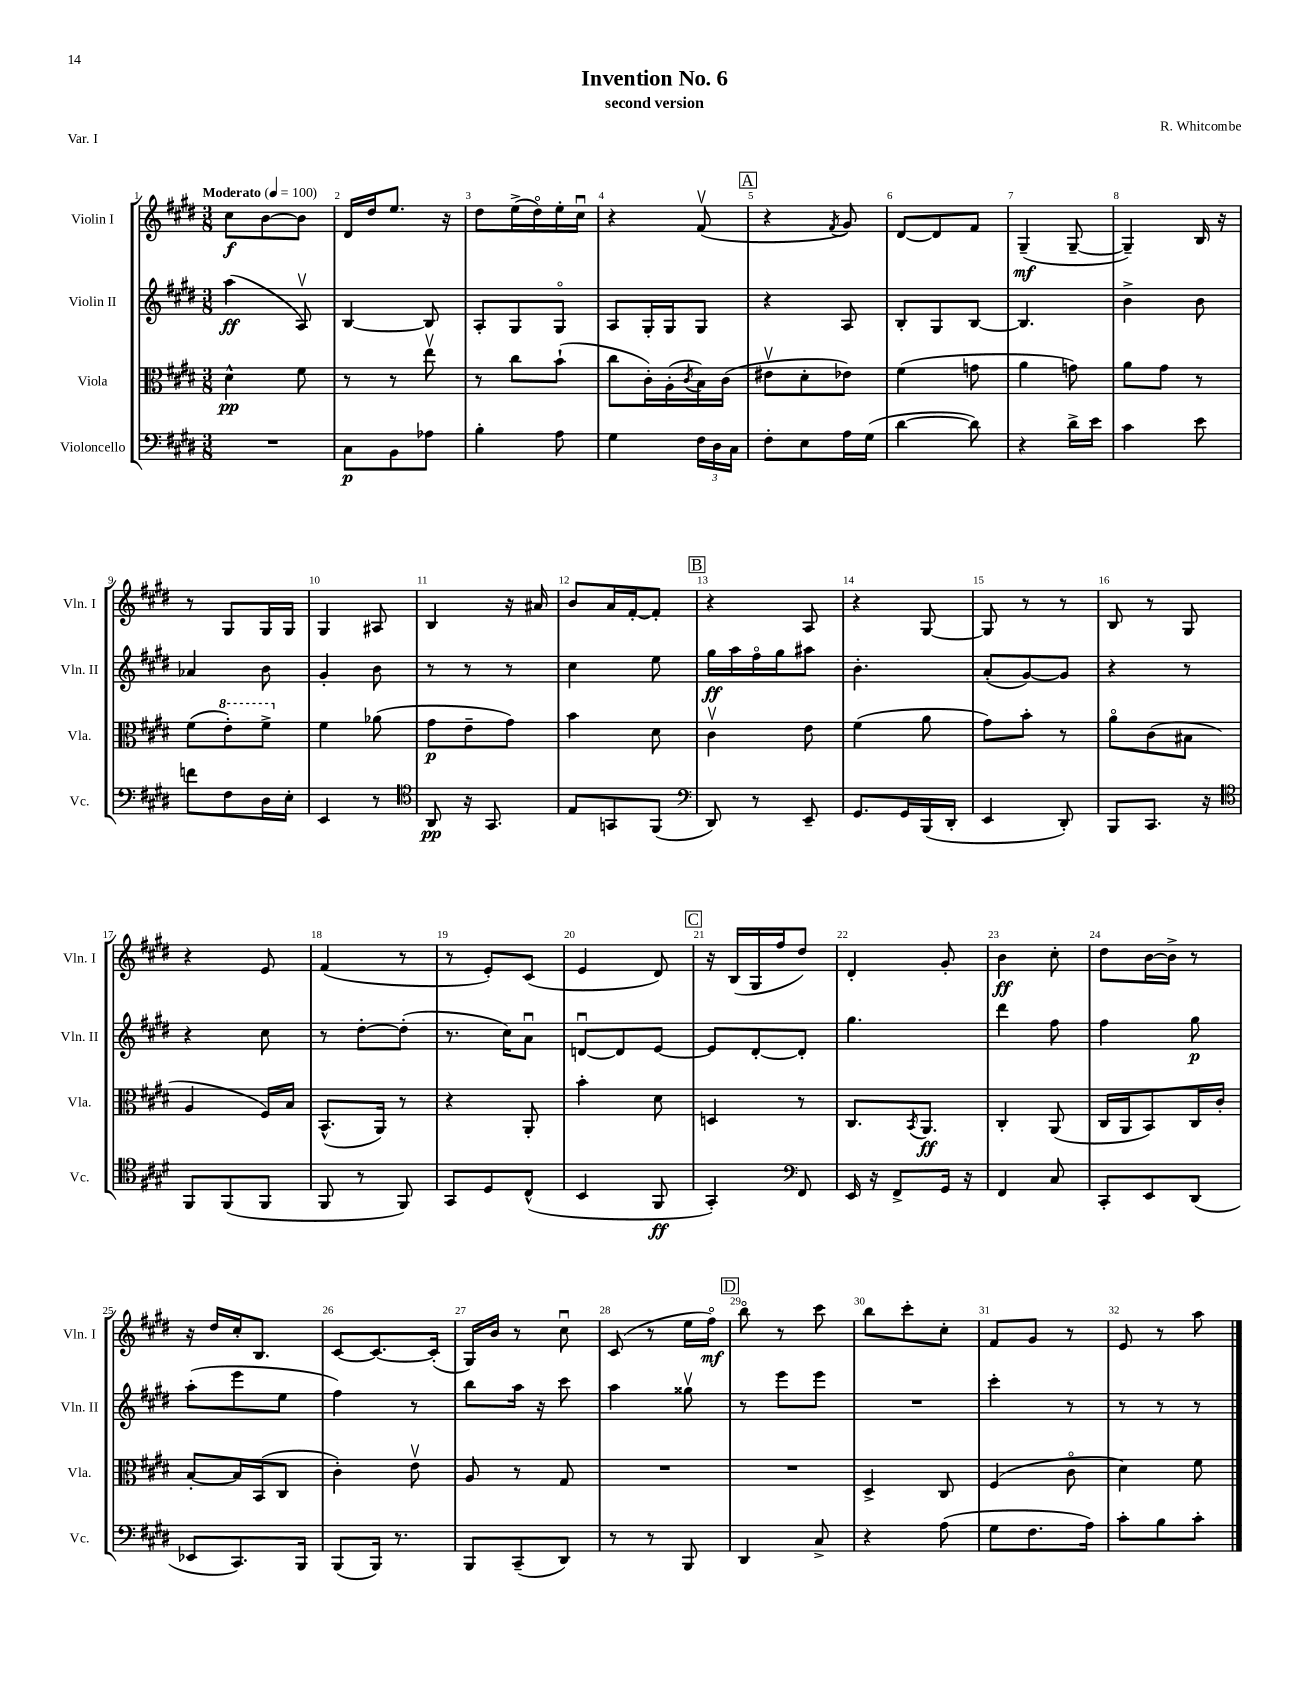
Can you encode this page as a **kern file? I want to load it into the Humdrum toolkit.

**kern	**dynam	**kern	**dynam	**kern	**dynam	**kern	**dynam
*part4	*part4	*part3	*part3	*part2	*part2	*part1	*part1
*staff4	*staff4	*staff3	*staff3	*staff2	*staff2	*staff1	*staff1
*I"Violoncello	*	*I"Viola	*	*I"Violin II	*	*I"Violin I	*
*I'Vc.	*	*I'Vla.	*	*I'Vln. II	*	*I'Vln. I	*
*clefF4	*	*clefC3	*	*clefG2	*	*clefG2	*
*k[f#c#g#d#]	*	*k[f#c#g#d#]	*	*k[f#c#g#d#]	*	*k[f#c#g#d#]	*
*M3/8	*	*M3/8	*	*M3/8	*	*M3/8	*
*MM100	*	*MM100	*	*MM100	*	*MM100	*
=1	=1	=1	=1	=1	=1	=1	=1
!	!	!	!	!	!	!LO:TX:a:B:t=Moderato	!
4.r	.	4d#^^\	pp	(4aa\	ff	8cc#\L	f
.	.	.	.	.	.	[8b\	.
.	.	8f#\	.	8Av/)	.	8b\J]	.
=2	=2	=2	=2	=2	=2	=2	=2
8C#\L	p	8r	.	[4B/	.	16d#/LL	.
.	.	.	.	.	.	16dd#/J	.
8BB\	.	8r	.	.	.	8.ee/J	.
8A-X\J	.	8eev\	.	8B/]	.	.	.
.	.	.	.	.	.	16r	.
=3	=3	=3	=3	=3	=3	=3	=3
4B'\	.	8r	.	8A'/L	.	8dd#\L	.
.	.	8cc#\L	.	8G#/	.	(16ee^\L	.
.	.	.	.	.	.	16dd#\)	.
8A\	.	(8b`\J	.	8G#/J	.	16ee'\	.
.	.	.	.	.	.	16cc#u\JJ	.
=4	=4	=4	=4	=4	=4	=4	=4
4G#\	.	8cc#\L	.	8A/L	.	4r	.
.	.	16c#'\L)	.	16G#'/L	.	.	.
.	.	(16A'\	.	16G#/J	.	.	.
.	.	8qc#/	.	.	.	.	.
24F#\LL	.	16B\)	.	8G#/J	.	(8f#v/	.
24D#\	.	.	.	.	.	.	.
.	.	(16c#\JJ	.	.	.	.	.
24C#\JJ	.	.	.	.	.	.	.
!!LO:REH:place=s1:t=A
=5	=5	=5	=5	=5	=5	=5	=5
8F#'\L	.	8e#Xv\L	.	4r	.	4r	.
8E\	.	8d#'\	.	.	.	.	.
.	.	.	.	.	.	8qf#/	.
16A\L	.	8e-X\J)	.	8A/	.	8g#/)	.
(16G#\JJ	.	.	.	.	.	.	.
=6	=6	=6	=6	=6	=6	=6	=6
[4d#\	.	(4f#\	.	8B'/L	.	[8d#/L	.
.	.	.	.	8G#/	.	8d#/]	.
8d#\])	.	8gn\	.	[8B/J	.	8f#/J	.
=7	=7	=7	=7	=7	=7	=7	=7
4r	.	4a\	.	4.B/]	.	(4G#~/	mf
16d#^\LL	.	8gn\)	.	.	.	[8G#~/	.
16e\JJ	.	.	.	.	.	.	.
=8	=8	=8	=8	=8	=8	=8	=8
4c#\	.	8a\L	.	4b^\	.	4G#~/])	.
.	.	8g#\J	.	.	.	.	.
8e\	.	8r	.	8b\	.	16B/	.
.	.	.	.	.	.	16r	.
!!LO:LB:g=z
=9	=9	=9	=9	=9	=9	=9	=9
8fn\L	.	(8f#\L	.	4a-X/	.	8r	.
*	*	*8va	*	*	*	*	*
8F#\	.	8ee'\)	.	.	.	8G#/L	.
16D#\L	.	8ff#^\J	.	8b\	.	16G#/L	.
16E'\JJ	.	.	.	.	.	16G#/JJ	.
=10	=10	=10	=10	=10	=10	=10	=10
*	*	*X8va	*	*	*	*	*
4EE/	.	4f#\	.	4g#'/	.	4G#/	.
8r	.	(8a-X\	.	8b\	.	8A#X/	.
=11	=11	=11	=11	=11	=11	=11	=11
*clefC4	*	*	*	*	*	*	*
8AA/	pp	8g#\L	p	8r	.	4B/	.
16r	.	8e~\	.	8r	.	.	.
8.GG#/	.	.	.	.	.	.	.
.	.	8g#\J)	.	8r	.	16r	.
.	.	.	.	.	.	16a#X/	.
=12	=12	=12	=12	=12	=12	=12	=12
8E/L	.	4b\	.	4cc#\	.	8b/L	.
8GGn/	.	.	.	.	.	16a/L	.
.	.	.	.	.	.	[16f#'/J	.
(8FF#/J	.	8d#\	.	8ee\	.	8f#'/J]	.
!!LO:REH:place=s1:t=B
=13	=13	=13	=13	=13	=13	=13	=13
*clefF4	*	*	*	*	*	*	*
8DD#/)	.	4c#v\	.	16gg#\LL	ff	4r	.
.	.	.	.	16aa\	.	.	.
8r	.	.	.	16ff#\	.	.	.
.	.	.	.	16gg#\J	.	.	.
8EE~/	.	8e\	.	8aa#X\J	.	8A/	.
=14	=14	=14	=14	=14	=14	=14	=14
8.GG#/L	.	(4f#\	.	4.b'\	.	4r	.
16GG#/L	.	.	.	.	.	.	.
(16BBB/	.	8a\	.	.	.	[8G#/	.
16DD#'/JJ	.	.	.	.	.	.	.
=15	=15	=15	=15	=15	=15	=15	=15
4EE/	.	8g#\L)	.	(8a'/L	.	8G#/]	.
.	.	8b'\J	.	[8g#/)	.	8r	.
8DD#'/)	.	8r	.	8g#/J]	.	8r	.
=16	=16	=16	=16	=16	=16	=16	=16
8BBB/L	.	8a\L	.	4r	.	8B/	.
8.CC#/J	.	(8c#\	.	.	.	8r	.
.	.	8B#X\J	.	8r	.	8G#/	.
16r	.	.	.	.	.	.	.
!!LO:LB:g=z
=17	=17	=17	=17	=17	=17	=17	=17
*clefC4	*	*	*	*	*	*	*
8FF#/L	.	4A/	.	4r	.	4r	.
(8FF#/	.	.	.	.	.	.	.
8FF#/J	.	16F#/LL)	.	8cc#\	.	8e/	.
.	.	16B/JJ	.	.	.	.	.
=18	=18	=18	=18	=18	=18	=18	=18
8FF#/	.	(8.BB^^/L	.	8r	.	(4f#/	.
8r	.	.	.	[8dd#'\L	.	.	.
.	.	16AA/Jk)	.	.	.	.	.
8FF#/)	.	8r	.	(8dd#'\J]	.	8r	.
=19	=19	=19	=19	=19	=19	=19	=19
8GG#/L	.	4r	.	8.r	.	8r	.
8D#/	.	.	.	.	.	8e'/L)	.
.	.	.	.	16cc#\KL)	.	.	.
(8C#^^/J	.	8AA'/	.	8au\J	.	(8c#/J	.
=20	=20	=20	=20	=20	=20	=20	=20
4BB/	.	4b'\	.	[8dnu/L	.	4e/	.
.	.	.	.	8d/]	.	.	.
8FF#/	ff	8d#\	.	[8e/J	.	8d#/)	.
!!LO:REH:place=s1:t=C
=21	=21	=21	=21	=21	=21	=21	=21
4GG#'/)	.	4Dn/	.	8e/L]	.	16r	.
.	.	.	.	.	.	(16B/LL	.
.	.	.	.	[8d#'/	.	16G#/	.
.	.	.	.	.	.	16ff#/J	.
*clefF4	*	*	*	*	*	*	*
8FF#/	.	8r	.	8d#'/J]	.	8dd#/J)	.
=22	=22	=22	=22	=22	=22	=22	=22
16EE/	.	8.C#/L	.	4.gg#\	.	4d#'/	.
16r	.	.	.	.	.	.	.
8FF#^/L	.	.	.	.	.	.	.
.	.	8qBB/	.	.	.	.	.
.	.	8.AA/J	ff	.	.	.	.
16GG#/Jk	.	.	.	.	.	8g#'/	.
16r	.	.	.	.	.	.	.
=23	=23	=23	=23	=23	=23	=23	=23
4FF#/	.	4C#'/	.	4ddd#\	.	4b\	ff
8C#/	.	(8AA/	.	8ff#\	.	8cc#'\	.
=24	=24	=24	=24	=24	=24	=24	=24
8CC#'/L	.	16C#/LL	.	4ff#\	.	8dd#\L	.
.	.	16AA/J	.	.	.	.	.
8EE/	.	8BB/)	.	.	.	[16b\L	.
.	.	.	.	.	.	16b^\JJ]	.
(8DD#/J	.	16C#/L	.	8gg#\	p	8r	.
.	.	16c#'/JJ	.	.	.	.	.
!!LO:LB:g=z
=25	=25	=25	=25	=25	=25	=25	=25
8EE-X/L	.	[8B'/L	.	(8aa'\L	.	16r	.
.	.	.	.	.	.	16dd#/LL	.
8.CC#/)	.	16B/L]	.	8eee\	.	16cc#'/J	.
.	.	(16BB/J	.	.	.	8.B/J	.
.	.	8C#/J	.	8ee\J	.	.	.
16BBB/Jk	.	.	.	.	.	.	.
=26	=26	=26	=26	=26	=26	=26	=26
(8BBB/L	.	4c#'\)	.	4ff#\)	.	[8c#/L	.
16BBB/Jk)	.	.	.	.	.	8.c#/_	.
8.r	.	.	.	.	.	.	.
.	.	8ev\	.	8r	.	.	.
.	.	.	.	.	.	(16c#'/Jk]	.
=27	=27	=27	=27	=27	=27	=27	=27
8BBB/L	.	8A/	.	8bb\L	.	16G#/LL)	.
.	.	.	.	.	.	16b/JJ	.
(8CC#~/	.	8r	.	16aa\Jk	.	8r	.
.	.	.	.	16r	.	.	.
8DD#/J)	.	8G#/	.	8ccc#\	.	8cc#u\	.
=28	=28	=28	=28	=28	=28	=28	=28
8r	.	4.r	.	4aa\	.	(8c#/	.
8r	.	.	.	.	.	8r	.
8BBB/	.	.	.	8gg##Xv\	.	16ee\LL	.
.	.	.	.	.	.	16ff#\JJ)	mf
!!LO:REH:place=s1:t=D
=29	=29	=29	=29	=29	=29	=29	=29
4DD#/	.	4.r	.	8r	.	8bb\	.
.	.	.	.	8eee\L	.	8r	.
8C#^/	.	.	.	8eee\J	.	8ccc#\	.
=30	=30	=30	=30	=30	=30	=30	=30
4r	.	4D#^/	.	4.r	.	8bb\L	.
.	.	.	.	.	.	8ccc#'\	.
(8A\	.	8C#/	.	.	.	8cc#'\J	.
=31	=31	=31	=31	=31	=31	=31	=31
8G#\L	.	(4F#/	.	4ccc#'\	.	8f#/L	.
8.F#\	.	.	.	.	.	8g#/J	.
.	.	8c#\	.	8r	.	8r	.
16A\Jk)	.	.	.	.	.	.	.
=32	=32	=32	=32	=32	=32	=32	=32
8c#'\L	.	4d#\)	.	8r	.	8e/	.
8B\	.	.	.	8r	.	8r	.
8c#'\J	.	8f#\	.	8r	.	8aa\	.
==	==	==	==	==	==	==	==
*-	*-	*-	*-	*-	*-	*-	*-
